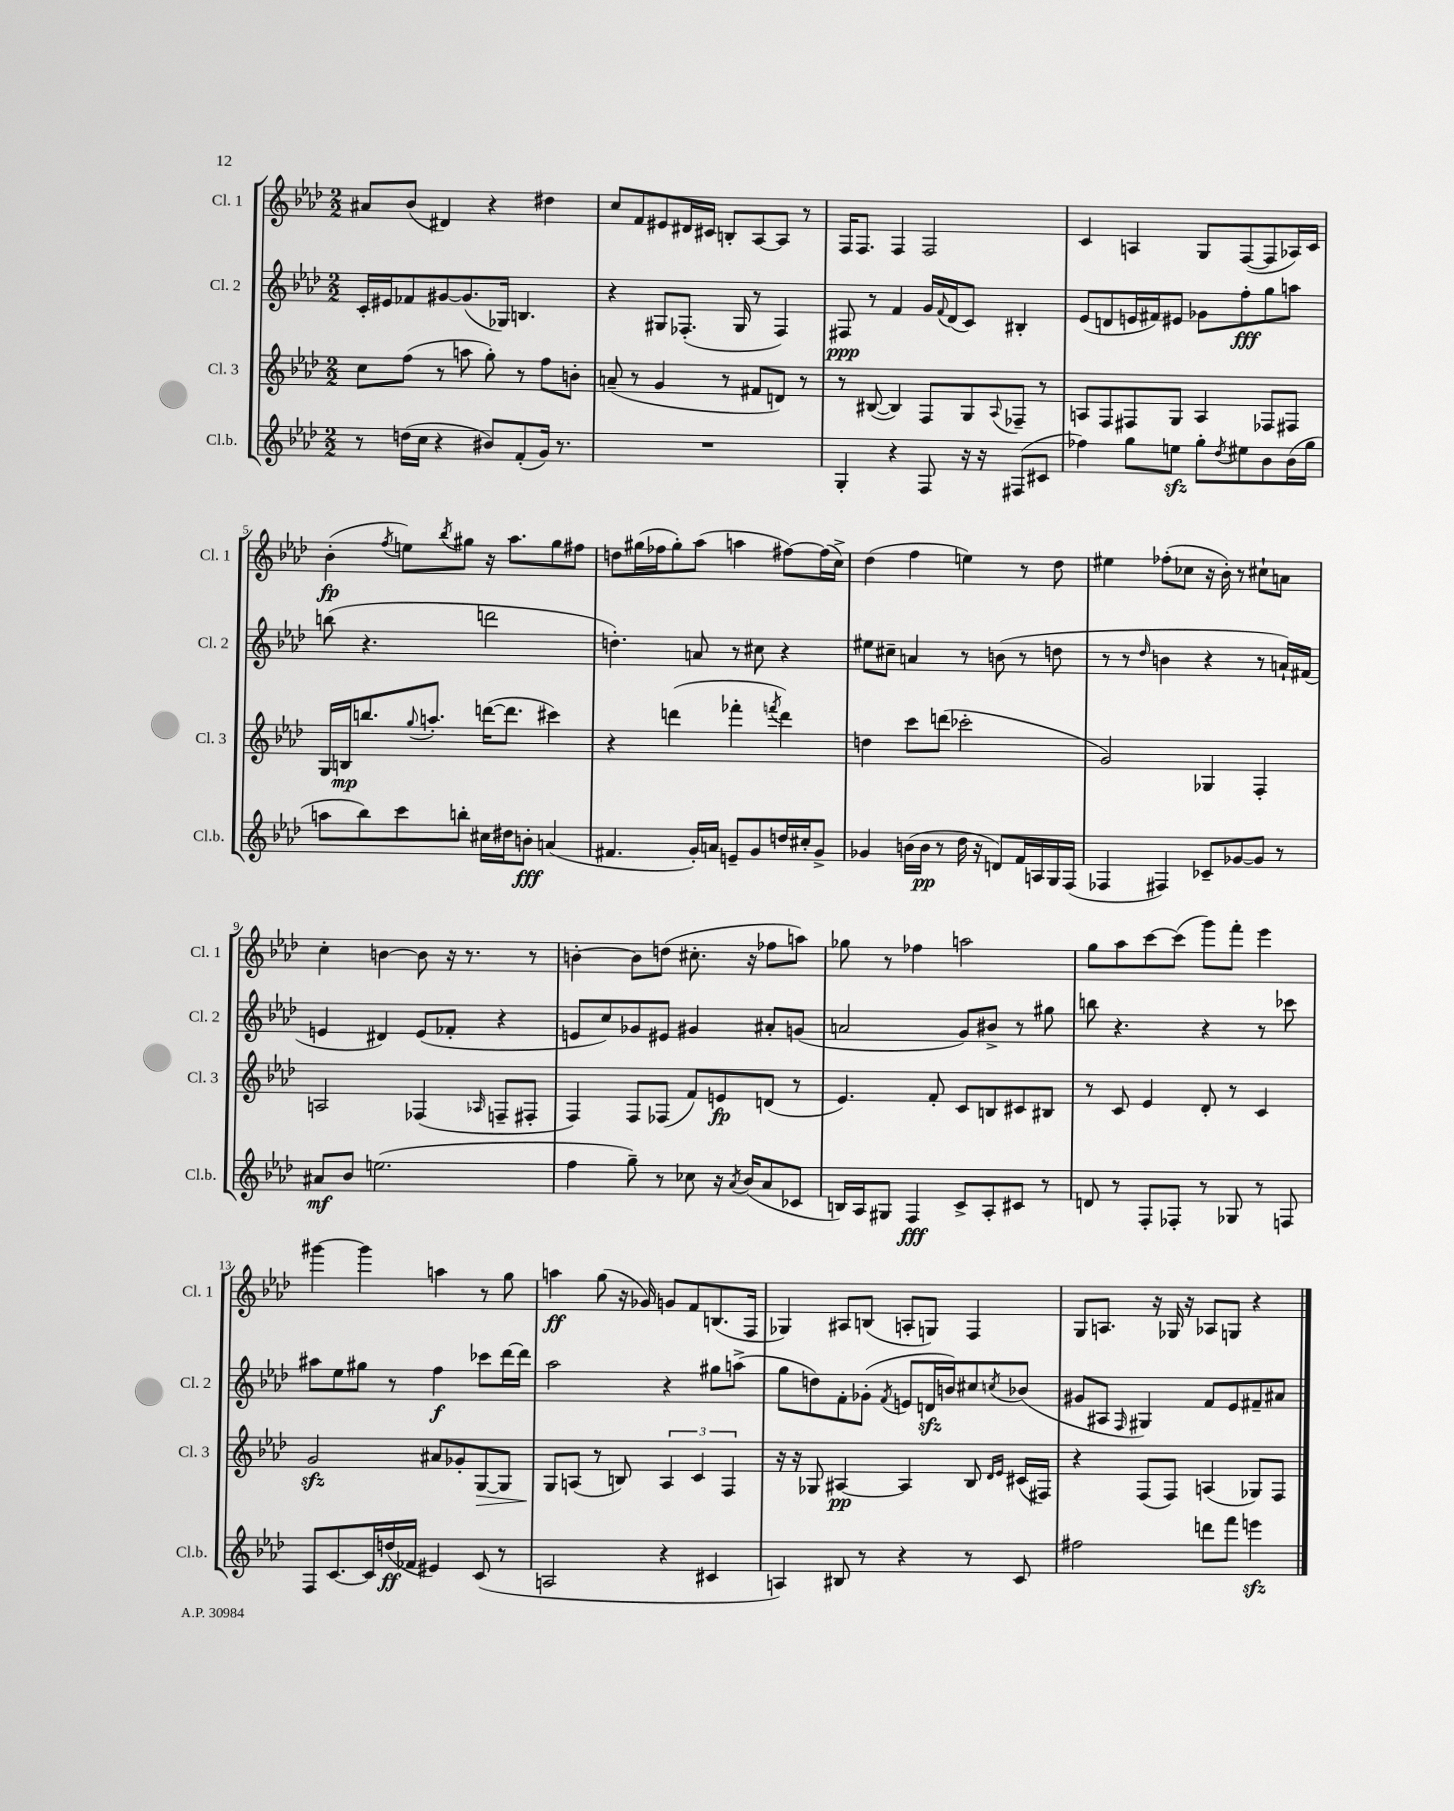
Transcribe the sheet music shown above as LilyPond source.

<<
\new StaffGroup <<
\new Staff = "s0" \with { instrumentName = "Cl. 1" shortInstrumentName = "Cl. 1" } {
    \clef treble \key aes \major \numericTimeSignature \time 2/2
    ais'8 bes'8( dis'4) r4 dis''4 |
    c''8 f'8 eis'8 dis'16 cis'16 b8-. aes8~ aes8 r8 |
    f16 f8. f4 f2 |
    c'4 a4 g8 f8~( f8 aes16) c'16 |
    bes'4-.\fp( \acciaccatura { f''8 } e''8) \acciaccatura { bes''8 } gis''8 r16 aes''8. gis''8 fis''8 |
    d''8 gis''16( fes''16 gis''8-.) aes''8( a''4 fis''8~) fis''16( c''16->) |
    des''4( f''4 e''4) r8 des''8 |
    eis''4 fes''8-.( ces''8 r16 bes'16-.) r8 cis''8-! a'8 |
    c''4-. b'4~ b'8 r16 r8. r8 |
    b'4~-. b'8 d''8( cis''8.-. r16 fes''8 a''8) |
    ges''8 r8 fes''4 a''2 |
    g''8 aes''8 c'''8~ c'''8( g'''8) f'''8-. ees'''4 |
    gis'''4~ gis'''4 a''4 r8 g''8 |
    a''4\ff g''8( r16 ges'16) g'8 f'8 b8.( f16 |
    ges4) ais8 b8( a8-. g8) f4 |
    g8 a8. r16 ges16 r16 aes8 g8 r4 \bar "|." |
}
\new Staff = "s1" \with { instrumentName = "Cl. 2" shortInstrumentName = "Cl. 2" } {
    \clef treble \key aes \major \numericTimeSignature \time 2/2
    c'16-. eis'16 fes'8 gis'8~ gis'8.( ges16) b4. |
    r4 gis8 fes8.-.( gis16 r8 fes4) |
    fis8\ppp r8 f'4 g'16 \appoggiatura { f'8 } des'16( c'8) bis4-. |
    ees'8( d'8 e'16 fis'16) eis'8 ges'8 f''8-.\fff g''8 a''8 |
    b''8( r4. d'''2 |
    d''4.-.) a'8 r8 cis''8 r4 |
    eis''8 cis''8-- a'4 r8 b'8( r8 d''8 |
    r8 r8 \grace { des''16 } b'4 r4 r8 a'16-!) fis'16( |
    e'4 dis'4) e'8( fes'8-. r4 |
    e'8 c''8) ges'8 eis'8 gis'4 ais'8-. g'8( |
    a'2 g'8) bis'8-> r8 gis''8 |
    b''8 r4. r4 r8 ces'''8 |
    ais''8 ees''8 gis''8 r8 f''4\f ces'''8 des'''16~ des'''16 |
    aes''2 r4 gis''8 a''8->( |
    g''8 d''8) f'8-. ges'8-.( \acciaccatura { f'8 } e'8 d'16\sfz b'16) cis''8 \acciaccatura { c''8 } bes'8( |
    gis'8 ais8 \grace { f16 } gis4) f'8 ees'8 fis'8-- ais'8 \bar "|." |
}
\new Staff = "s2" \with { instrumentName = "Cl. 3" shortInstrumentName = "Cl. 3" } {
    \clef treble \key aes \major \numericTimeSignature \time 2/2
    c''8 f''8( r8 a''8 g''8-.) r8 f''8 b'8-. |
    a'8--( r8 g'4 r8 fis'8 d'8) r8 |
    r8 bis8~( bis4) f8 g8 \appoggiatura { aes8 } fes8-- r8 |
    a8 f8 fis8 g8 a4 fes8 fis8 |
    g16 b16\mp b''8. \appoggiatura { g''8 } a''8.-. d'''16~( d'''8. cis'''4) |
    r4 d'''4( fes'''4-. \acciaccatura { f'''8 } d'''4) |
    d''4 c'''8 d'''8( ces'''2-. |
    g'2) ges4 f4-. |
    a2 fes4( \grace { aes16 } f8-- fis8-. |
    f4) f8 fes8( f'8) e'8\fp d'8( r8 |
    ees'4.) f'8-. c'8 b8 cis'8 bis8 |
    r8 c'8 ees'4 des'8-. r8 c'4 |
    g'2\sfz ais'8 ges'8-. g8~\> g8 |
    g8\! a8( r8 b8) \tuplet 3/2 { a4 c'4 f4 } |
    r16 r16 ges8 ais4~\pp ais4 bes8 \grace { des'16 ees'16 } cis'16( fis16) |
    r4 f8( f8) a4( ges8) f8 \bar "|." |
}
\new Staff = "s3" \with { instrumentName = "Cl.b." shortInstrumentName = "Cl.b." } {
    \clef treble \key aes \major \numericTimeSignature \time 2/2
    r8 d''16( c''16 r4 bis'8) f'8-.( g'16) r8. |
    R1 |
    g4-. r4 f8 r16 r16 fis8( cis'8 |
    fes''4) g''8 e''8\sfz g''8-. \acciaccatura { des''8 } eis''8 bes'8 bes'16( g''16 |
    a''8 bes''8) c'''8 b''8-. cis''16 dis''16 b'8-.\fff a'4( |
    fis'4. g'16-.) a'16 e'8-- g'8 d''16 cis''16-. g'8-> |
    ges'4 b'16( b'16\pp r8 des''16 r16 d'8) f'16 a16 g16 f16( |
    fes4 fis4) ces'8-- ges'8~ ges'8 r8 |
    ais'8\mf bes'8 e''2.( |
    f''4 g''8--) r8 ces''8 r16 \acciaccatura { aes'8 } bes'16( aes'8 ces'8 |
    b16) aes16 gis8 f4\fff c'8-> aes8-. cis'8 r8 |
    d'8 r8 f8-. fes8-. r8 ges8 r8 f8 |
    f8 c'8.~ c'16 d''16\ff( fes'16 eis'4) c'8( r8 |
    a2 r4 cis'4 |
    a4) bis8 r8 r4 r8 c'8 |
    fis''2 d'''8 f'''8 e'''4\sfz \bar "|." |
}
>>
>>
